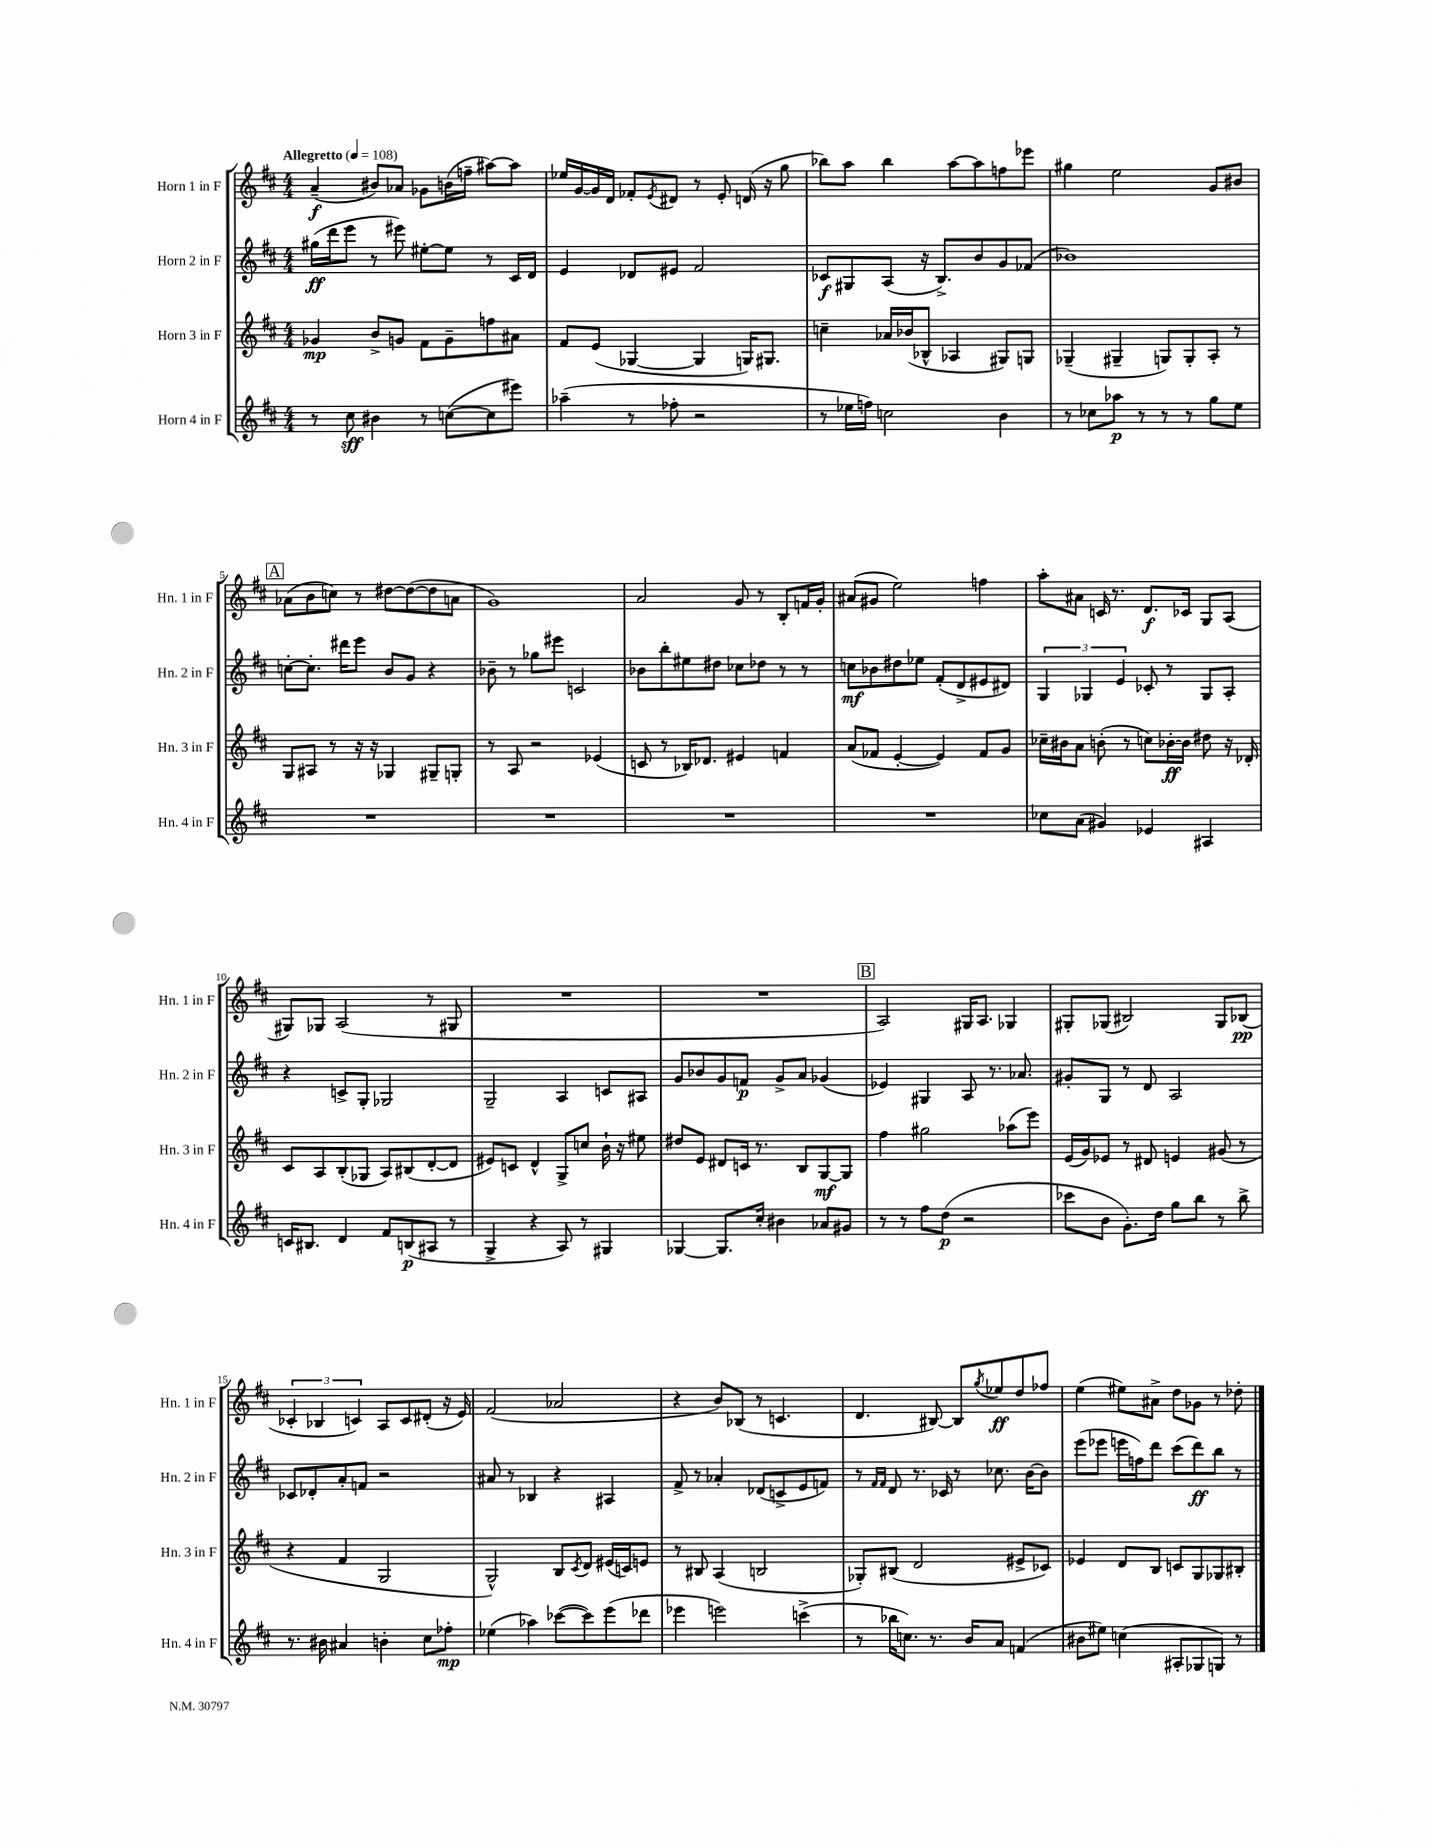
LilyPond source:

<<
\new StaffGroup <<
\new Staff = "s0" \with { instrumentName = "Horn 1 in F" shortInstrumentName = "Hn. 1 in F" } {
    \clef treble \key d \major \numericTimeSignature \time 4/4 \tempo "Allegretto" 4 = 108
    a'4--\f( bis'8) aes'8 ges'8 b'16( f''16-- ais''8~) ais''8 |
    ees''16 g'16~ g'16 d'16 fes'8-. \acciaccatura { e'8 } dis'8 r8 e'8-. d'16( r16 g''8 |
    bes''8) a''8 bes''4 a''8~ a''8 f''8 ees'''8 |
    gis''4 e''2 g'8 bis'8 |
    \mark \markup { \box "A" } aes'8( b'8 c''8) r8 dis''8~ dis''8~( dis''8 a'8 |
    g'1) |
    a'2 g'8 r8 b8-. f'16 g'16-. |
    ais'8( gis'8 e''2) f''4 |
    a''8-. ais'8 c'16 r8. d'8.\f ces'16 g8 a8( |
    gis8) ges8 a2( r8 gis8 |
    R1 |
    R1 |
    \mark \markup { \box "B" } a2) gis16 a8. ges4 |
    gis8-. ges8( bis2) ges8 bes8\pp( |
    \tuplet 3/2 { ces'4-. bes4 c'4) } a8 c'8 dis'8-.( r16 e'16) |
    fis'2( aes'2 |
    r4 b'8) bes8( r8 c'4. |
    d'4. bis8~) bis8 \acciaccatura { g''8 } ees''8\ff d''8 fes''8 |
    e''4( eis''8) ais'8-> d''8 ges'8 r8 des''8-. \bar "|." |
}
\new Staff = "s1" \with { instrumentName = "Horn 2 in F" shortInstrumentName = "Hn. 2 in F" } {
    \clef treble \key d \major \numericTimeSignature \time 4/4
    gis''16\ff( d'''16 e'''8 r8 eis'''8) eis''8~-. eis''8 r8 cis'16 d'16 |
    e'4 des'8 eis'8 fis'2 |
    ces'8\f gis8 a8( r16 b8.->) b'8 g'8 fes'8( |
    bes'1) |
    \mark \markup { \box "A" } c''8~-. c''8.-. dis'''16 e'''8 b'8 g'8 r4 |
    bes'8-- r8 ges''8 eis'''8 c'2 |
    bes'8 b''8-. eis''8 dis''8 ces''8 des''8 r8 r8 |
    c''8\mf bes'8 dis''8 ees''8 fis'8-.( d'8-> eis'8 dis'8) |
    \tuplet 3/2 { g4 ges4 e'4 } ces'8-. r8 ges8 a8-. |
    r4 c'8-> g8-. ges2 |
    g2-- a4 c'8 ais8 |
    g'8 bes'8 g'8 f'8\p g'8-> a'8 ges'4( |
    \mark \markup { \box "B" } ees'4) gis4 a8 r8. aes'8. |
    gis'8-. g8 r8 d'8 a2 |
    ces'8 des'8-. a'8-. f'8 r2 |
    ais'8 r8 bes4 r4 ais4 |
    fis'8-> r8 aes'4-. des'8( c'8-> e'8 f'8) |
    r8 \grace { fis'16 fis'16 } d'8 r8. ces'16 r8 ces''8. b'16~ b'8 |
    e'''8( ees'''8 e'''16 f''16) d'''8 cis'''8( d'''8\ff) b''8 r8 \bar "|." |
}
\new Staff = "s2" \with { instrumentName = "Horn 3 in F" shortInstrumentName = "Hn. 3 in F" } {
    \clef treble \key d \major \numericTimeSignature \time 4/4
    ges'4\mp b'8-> g'8 fis'8 g'8-- f''8 ais'8 |
    fis'8 e'8( ges4~ ges4 g16) gis8. |
    c''4-- aes'16 bes'16( bes8-^ aes4 gis8) g8 |
    ges4--( gis4-- g8) g8-. a8-. r8 |
    \mark \markup { \box "A" } g8 ais8 r8 r16 r16 ges4 gis8-- g8-. |
    r8 a8 r2 ees'4( |
    c'8 r8 bes16) des'8. eis'4 f'4 |
    a'8( fes'8 e'4~-. e'4) fes'8 g'8 |
    ces''16-- bis'16 a'8 b'8-.( r8 c''8) bes'16~-.\ff bes'16 dis''8 r16 des'16-. |
    cis'8 a8 b8-.( ges8 a8) bis8( d'8~-. d'8 |
    eis'8) c'8 d'4-^ g8-> c''8 b'16-! r16 eis''8 |
    dis''8 e'8 dis'8 c'16 r8. b8 g8~\mf g8 |
    \mark \markup { \box "B" } fis''4 gis''2 aes''8( e'''8) |
    e'16( g'16) ees'8 r8 dis'8 e'4 gis'8( r8 |
    r4 fis'4 g2 |
    g2-^) b8 \acciaccatura { cis'8 } d'8 eis'16( c'16) e'8 |
    r8 bis8 a4( b2 |
    ges8-.) bis8( d'2 eis'8-> ces'8) |
    ees'4 d'8 b8 c'8 g8 ges8 bis8-. \bar "|." |
}
\new Staff = "s3" \with { instrumentName = "Horn 4 in F" shortInstrumentName = "Hn. 4 in F" } {
    \clef treble \key d \major \numericTimeSignature \time 4/4
    r8 cis''8\sff bis'4 r8 c''8~( c''8 eis'''8) |
    aes''4--( r8 fes''8-. r2 |
    r8 ees''16 f''16) c''2 b'4 |
    r8 ces''8 aes''8\p r8 r8 r8 g''8 e''8 |
    \mark \markup { \box "A" } R1 |
    R1 |
    R1 |
    R1 |
    ces''8 a'8( gis'4) ees'4 ais4 |
    c'16 bis8. d'4 fis'8 b8\p( ais8 r8 |
    g4-> r4 a8) r8 gis4 |
    ges4~ ges8. cis''16-. bis'4 aes'8 gis'8 |
    \mark \markup { \box "B" } r8 r8 fis''8 d''8\p( r2 |
    ces'''8 b'8 g'8.-.) d''16 g''8 b''8 r8 b''8-> |
    r8. bis'16 ais'4 b'4-. cis''8 fes''8-.\mp |
    ees''4( aes''4) ces'''8~( ces'''8) e'''8( des'''8 |
    ees'''4 e'''2) c'''4->( |
    r8 bes''16 c''8.) r8. b'16 a'8 f'4( |
    bis'8 eis''8) c''4( ais8-. ges8 g8) r8 \bar "|." |
}
>>
>>
